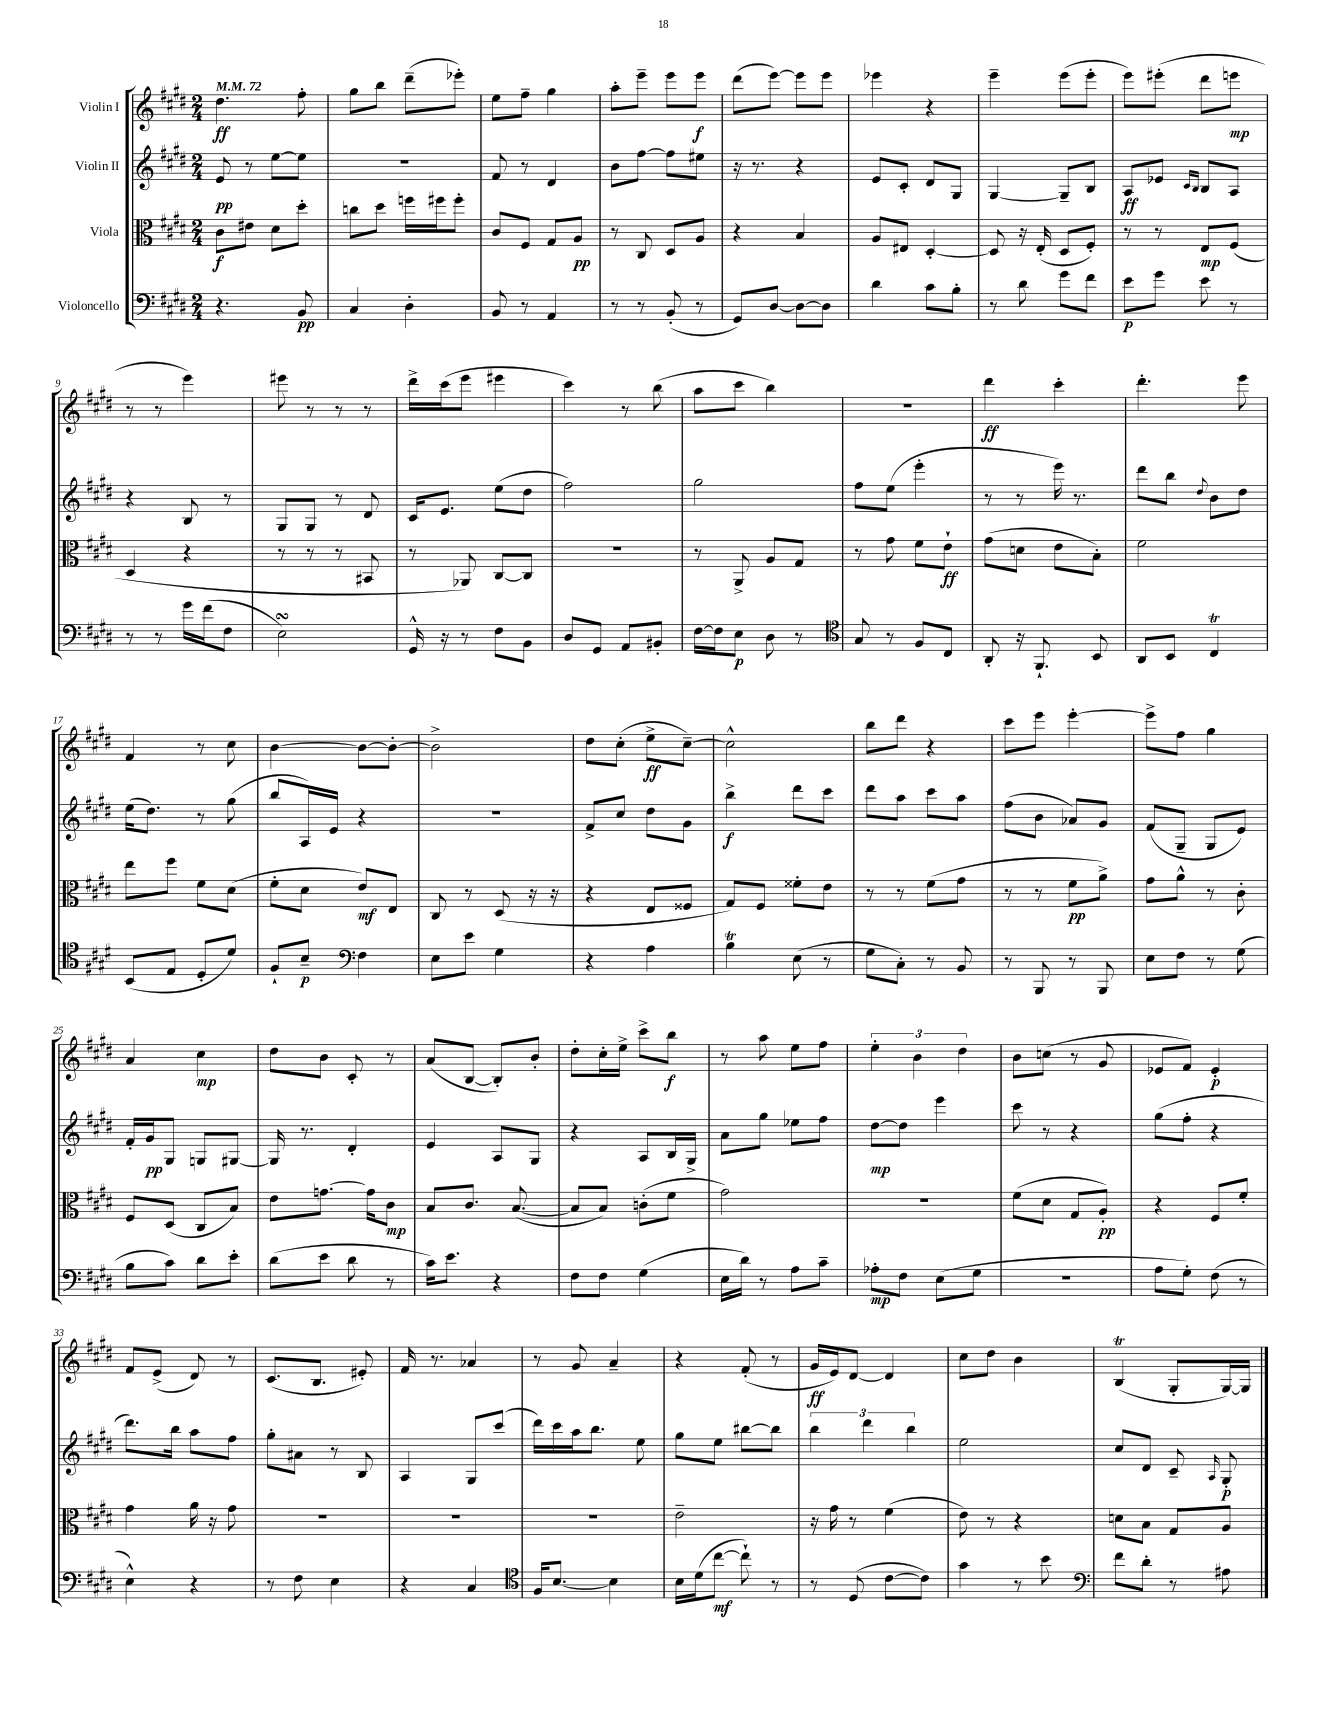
<<
\new StaffGroup <<
\new Staff = "s0" \with { instrumentName = "Violin I" } {
    \clef treble \key e \major \numericTimeSignature \time 2/4 \tempo 4 = 72
    \autoBeamOff dis''4.\ff fis''8-. |
    gis''8[ b''8] dis'''8[--( ees'''8]-.) |
    e''8[ fis''8]-- gis''4 |
    a''8[-. e'''8]-- e'''8[ e'''8]\f |
    dis'''8[( e'''8]~) e'''8[ e'''8] |
    ees'''4 r4 |
    e'''4-- e'''8[( e'''8]-. |
    e'''8[) eis'''8]-.( dis'''8[ e'''8]\mp |
    r8 r8 e'''4) |
    eis'''8 r8 r8 r8 |
    dis'''16[-> cis'''16( e'''8] eis'''4 |
    cis'''4) r8 b''8( |
    a''8[ cis'''8] b''4) |
    R2 |
    dis'''4\ff cis'''4-. |
    dis'''4.-. e'''8 |
    fis'4 r8 cis''8 |
    b'4~ b'8[~ b'8]~-. |
    b'2-> |
    dis''8[ cis''8]-.( e''8[->\ff cis''8]~--) |
    cis''2-^ |
    b''8[ dis'''8] r4 |
    cis'''8[ e'''8] e'''4~-. |
    e'''8[-> fis''8] gis''4 |
    a'4 cis''4\mp |
    dis''8[ b'8] cis'8-. r8 |
    a'8[( b8]~ b8[-.) b'8]-. |
    dis''8[-. cis''16-. e''16]-> cis'''8[-> b''8]\f |
    r8 a''8 e''8[ fis''8] |
    \tuplet 3/2 { e''4-. b'4 dis''4 } |
    b'8[ c''8]( r8 gis'8 |
    ees'8[ fis'8]) ees'4-.\p |
    fis'8[ e'8]->( dis'8) r8 |
    cis'8.[( b8.] eis'8-.) |
    fis'16 r8. aes'4 |
    r8 gis'8 a'4-- |
    r4 fis'8-.( r8 |
    gis'16[\ff e'16) dis'8]~ dis'4 |
    cis''8[ dis''8] b'4 |
    b4\trill( gis8[-. gis16~) gis16] \bar "|." |
}
\new Staff = "s1" \with { instrumentName = "Violin II" } {
    \clef treble \key e \major \numericTimeSignature \time 2/4
    \autoBeamOff e'8\pp r8 e''8[~ e''8] |
    r2 |
    fis'8 r8 dis'4 |
    b'8[ fis''8]~ fis''8[ eis''8] |
    r16 r8. r4 |
    e'8[ cis'8]-. dis'8[ gis8] |
    gis4~ gis8[-- b8] |
    a8[\ff ees'8] \grace { cis'16[ b16] } b8[ a8] |
    r4 b8 r8 |
    gis8[ gis8] r8 dis'8 |
    cis'16[ e'8.] e''8[( dis''8] |
    fis''2) |
    gis''2 |
    fis''8[ e''8]( e'''4-. |
    r8 r8 e'''16) r8. |
    dis'''8[ b''8] \appoggiatura { dis''8 } b'8[ dis''8] |
    e''16[( dis''8.]) r8 gis''8( |
    b''8[ a16) e'16] r4 |
    R2 |
    fis'8[-> cis''8] dis''8[ gis'8] |
    b''4->\f dis'''8[ cis'''8] |
    dis'''8[ a''8] cis'''8[ a''8] |
    fis''8[( b'8] aes'8[) gis'8] |
    fis'8[( gis8]-- gis8[ e'8]) |
    fis'16[-. gis'16\pp gis8] g8[ gis8]~ |
    gis16 r8. dis'4-. |
    e'4 a8[ gis8] |
    r4 a8[ b16 gis16]-> |
    a'8[ gis''8] ees''8[ fis''8] |
    dis''8[~\mp dis''8] e'''4 |
    cis'''8 r8 r4 |
    gis''8[( fis''8]-. r4 |
    dis'''8.[) b''16] a''8[ fis''8] |
    gis''8[-. ais'8] r8 b8 |
    a4 gis8[ cis'''8]( |
    dis'''16[) cis'''16 a''16 b''8.] e''8 |
    gis''8[ e''8] bis''8[~ bis''8] |
    \tuplet 3/2 { b''4 dis'''4 b''4 } |
    e''2 |
    cis''8[ dis'8] cis'8-- \grace { a16 } gis8-.\p \bar "|." |
}
\new Staff = "s2" \with { instrumentName = "Viola" } {
    \clef alto \key e \major \numericTimeSignature \time 2/4
    \autoBeamOff cis'8[\f eis'8] dis'8[ dis''8]-. |
    c''8[ dis''8] f''16[ fis''16 fis''8]-. |
    cis'8[ fis8] gis8[ a8]\pp |
    r8 cis8 dis8[ a8] |
    r4 b4 |
    a8[ eis8] dis4~-. |
    dis8 r16 e16-.( dis8[ fis8]-.) |
    r8 r8 e8[\mp fis8]( |
    dis4 r4 |
    r8 r8 r8 bis,8 |
    r8 aes,8) cis8[~ cis8] |
    r2 |
    r8 a,8-> a8[ gis8] |
    r8 gis'8 fis'8[ e'8]-!\ff |
    gis'8[( d'8] e'8[ b8]-.) |
    fis'2 |
    e''8[ fis''8] fis'8[ dis'8]( |
    fis'8[-. dis'8] e'8[\mf) e8] |
    cis8 r8 dis8( r16 r16 |
    r4 e8[ fisis8] |
    gis8[) fis8] fisis'8[-. e'8] |
    r8 r8 fis'8[( gis'8] |
    r8 r8 fis'8[\pp a'8]->) |
    gis'8[ a'8]-^ r8 cis'8-. |
    fis8[ dis8]( cis8[ b8]) |
    e'8[ g'8.]~ g'16[ cis'8]\mp |
    b8[ cis'8.] b8.~( |
    b8[ b8]) c'8[-.( fis'8] |
    gis'2) |
    r2 |
    fis'8[( dis'8] gis8[ a8]-.\pp) |
    r4 fis8[ fis'8]-. |
    gis'4 a'16 r16 gis'8 |
    R2 |
    R2 |
    R2 |
    e'2-- |
    r16 gis'16 r8 fis'4( |
    e'8) r8 r4 |
    d'8[ b8] gis8[ a8] \bar "|." |
}
\new Staff = "s3" \with { instrumentName = "Violoncello" } {
    \clef bass \key e \major \numericTimeSignature \time 2/4
    \autoBeamOff r4. b,8\pp |
    cis4 dis4-. |
    b,8 r8 a,4 |
    r8 r8 b,8-.( r8 |
    gis,8[) dis8]~ dis8[~ dis8] |
    dis'4 cis'8[ b8]-. |
    r8 dis'8 gis'8[ fis'8] |
    e'8[\p gis'8] e'8 r8 |
    r8 r8 gis'16[ fis'16( fis8] |
    e2\turn) |
    gis,16-^ r16 r8 fis8[ b,8] |
    dis8[ gis,8] a,8[ bis,8]-. |
    fis16[~ fis16 e8]\p dis8 r8 |
    \clef tenor gis8 r8 fis8[ cis8] |
    a,8-. r16 fis,8.-! b,8 |
    a,8[ b,8] cis4\trill |
    b,8[( e8] dis8[-. dis'8]) |
    fis8[-! b8]--\p \clef bass fis4 |
    e8[ e'8] gis4 |
    r4 a4 |
    b4\trill e8( r8 |
    gis8[ cis8]-.) r8 b,8 |
    r8 b,,8 r8 b,,8 |
    e8[ fis8] r8 gis8( |
    b8[ cis'8]) dis'8[ e'8]-. |
    dis'8[( e'8] dis'8 r8 |
    cis'16[) e'8.] r4 |
    fis8[ fis8] gis4( |
    e16[ dis'16]) r8 a8[ cis'8]-- |
    aes8[-.\mp fis8] e8[( gis8] |
    r2 |
    a8[ gis8]-.) fis8( r8 |
    e4-^) r4 |
    r8 fis8 e4 |
    r4 cis4 |
    \clef tenor fis16[ b8.]~ b4 |
    b16[ dis'16( cis''8]~\mf cis''8-!) r8 |
    r8 dis8( cis'8[~ cis'8]) |
    gis'4 r8 b'8 |
    \clef bass fis'8[ dis'8]-. r8 ais8 \bar "|." |
}
>>
>>
